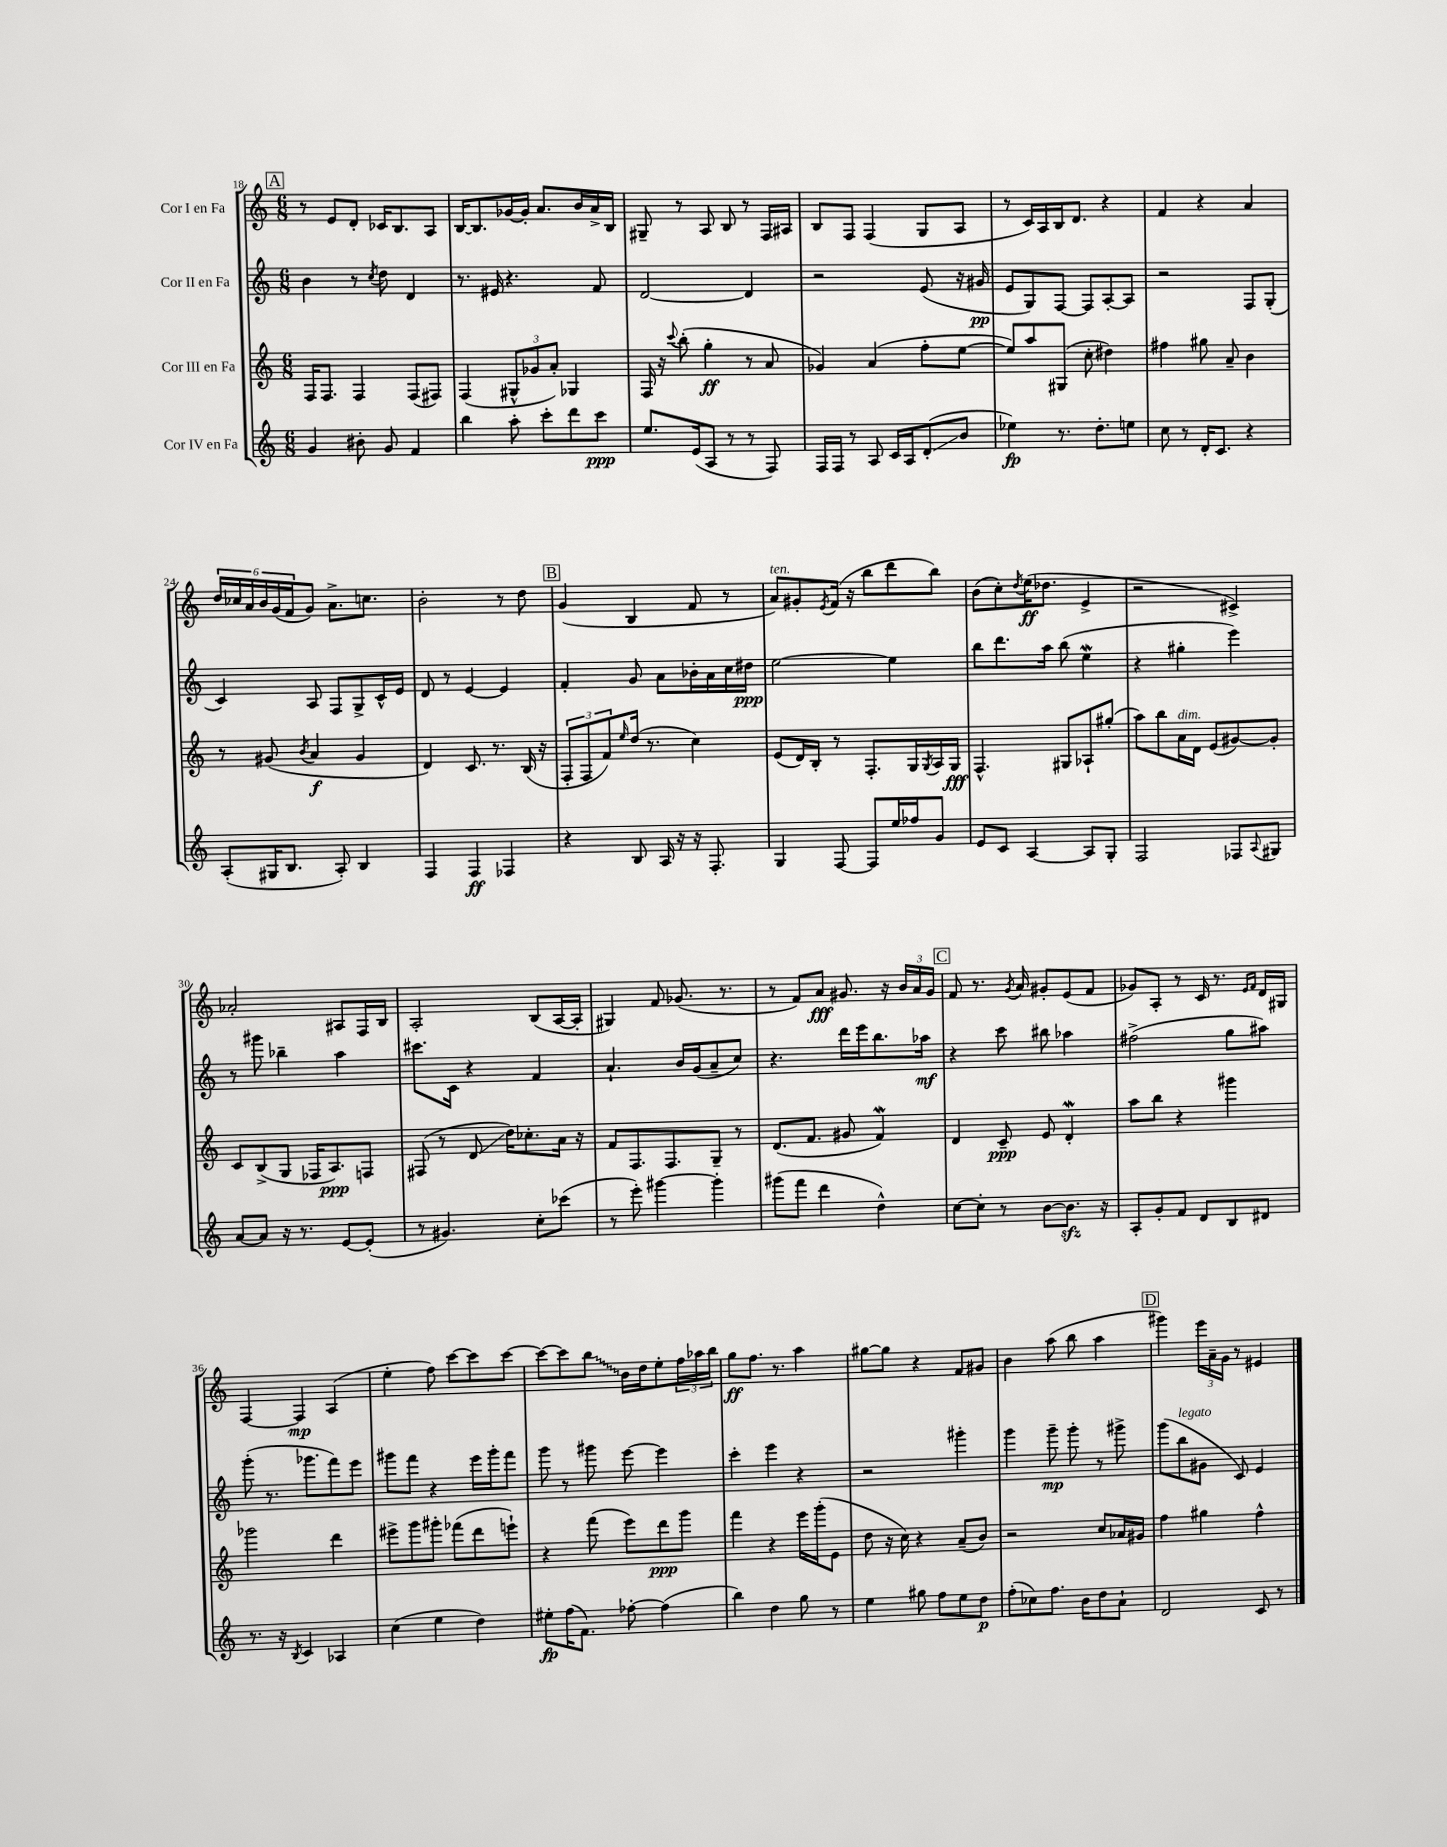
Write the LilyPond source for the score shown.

<<
\new StaffGroup <<
\new Staff = "s0" \with { instrumentName = "Cor I en Fa" } {
    \clef treble \key c \major \numericTimeSignature \time 6/8
    \mark \markup { \box "A" } r8 e'8 d'8-. ces'16 b8. a8 |
    b16~ b8. ges'16~ ges'16-. a'8. b'16 a'16-> b16 |
    gis8-- r8 a8 b8 r8 f16 ais16 |
    b8 f8 f4( g8 a8 |
    r8 c'16) a16 b16 d'8. r4 |
    f'4 r4 a'4 |
    \tuplet 6/4 { d''16 ces''16 a'16 b'16 g'16( f'16 } g'8) a'8.-> c''8. |
    b'2-. r8 d''8 |
    \mark \markup { \box "B" } g'4( b4 f'8 r8 |
    a'8^\markup { \italic "ten." }) gis'8-. \acciaccatura { e'8 } f'16( r16 b''8 d'''8 b''8) |
    b'8( c''8-.) \acciaccatura { d''8 } e''16\ff( des''8. e'4-> |
    r2 cis'4->) |
    aes'2-. ais8 f16 b16 |
    a2-. b8( a16~ a16-. |
    gis4) f'8 ges'8.( r8. |
    r8 f'8) a'8\fff gis'8. r16 \tuplet 3/2 { b'16 a'16 gis'16 } |
    \mark \markup { \box "C" } f'8 r8. \acciaccatura { g'8 } a'16 gis'8-. e'8( f'8 |
    ges'8) a8-. r8 c'16 r8. \grace { e'16 f'16 } d'16 gis16 |
    f4~ f4\mp a4( |
    e''4-. f''8) c'''8~ c'''8 c'''8~ |
    c'''8~ c'''8 \once \override Glissando.style = #'zigzag b''8\glissando b'16 d''16 e''8-. \tuplet 3/2 { f''16 aes''16 b''16 } |
    g''8\ff f''8. r8. a''4 |
    gis''8~ gis''8 r4 f'8 gis'8 |
    b'4 a''8( b''8 a''4 |
    \mark \markup { \box "D" } gis'''4) \tuplet 3/2 { e'''16 a'16-- g'16 } r8 eis'4 \bar "|." |
}
\new Staff = "s1" \with { instrumentName = "Cor II en Fa" } {
    \clef treble \key c \major \numericTimeSignature \time 6/8
    \mark \markup { \box "A" } b'4 r8 \acciaccatura { c''8 } d''8 d'4 |
    r8. eis'16 r4. f'8 |
    d'2~ d'4 |
    r2 e'8( r16 gis'16\pp |
    e'8 g8) f8~ f8 a8~-. a8 |
    r2 f8 g8-.( |
    c'4) a8 f8 g8-> c'16-^ e'16 |
    d'8 r8 e'4~ e'4 |
    \mark \markup { \box "B" } f'4-. g'8 a'8 bes'16-. a'16 c''16 dis''16\ppp |
    e''2~ e''4 |
    b''8 d'''8. a''16 b''8( e''4\mordent |
    r4 gis''4-. e'''4) |
    r8 gis'''8 bes''4-- a''4 |
    cis'''8. c'16 r4 f'4 |
    a'4.-! b'16 g'16( a'8-- c''8) |
    r4. d'''16 e'''16 b''8. aes''16\mf |
    \mark \markup { \box "C" } r4 c'''8 bis''8 aes''4 |
    fis''2->( g''8 ais''8) |
    g'''8-.( r8. ges'''8. f'''8) e'''8 |
    gis'''8 f'''8 r4 e'''16 gis'''16-. f'''8 |
    g'''8 r8 gis'''8 e'''8~ e'''4 |
    c'''4-. e'''4 r4 |
    r2 gis'''4-. |
    g'''4 g'''8--\mp g'''8-. r8 gis'''8-> |
    \mark \markup { \box "D" } g'''8( b''8^\markup { \italic "legato" } gis'8 c'8) e'4 \bar "|." |
}
\new Staff = "s2" \with { instrumentName = "Cor III en Fa" } {
    \clef treble \key c \major \numericTimeSignature \time 6/8
    \mark \markup { \box "A" } f16 f8. f4 f8( fis8) |
    f4( \tuplet 3/2 { gis8-^ ges'8 a'8-.) } ges4 |
    f16 r16 \appoggiatura { c'''8 } b''8-.( g''4-.\ff r8 a'8 |
    ges'4) a'4( f''8-. e''8~ |
    e''8) a''8 gis8( c''8-. dis''4) |
    fis''4 gis''8 a'8-- b'4 |
    r8 gis'8( \acciaccatura { b'8 } a'4\f gis'4 |
    d'4) c'8. r8. b16( r16 |
    \mark \markup { \box "B" } \tuplet 3/2 { f8-. f8 f'8) } \grace { e''16 } d''16( r8. c''4) |
    e'8( d'16) b16-. r8 f8.-. g16 \acciaccatura { g8 } a16 g16\fff |
    f4.-^ gis8 aes8-! gis''8-.( |
    a''8) b''8 a'16^\markup { \italic "dim." } d'16 e'8( gis'8~) gis'8-. |
    c'8 b8->( g8 fes16 a8.\ppp) f8 |
    fis8( r8 d'8\glissando d''16) ces''8.-. a'16 r16 |
    f'8 f8. f8. g8-- r8 |
    d'8.( f'8. gis'8 f'4\mordent) |
    \mark \markup { \box "C" } d'4 c'8--\ppp e'8 d'4-.\mordent |
    a''8 b''8 r4 gis'''4 |
    ges'''2 d'''4 |
    eis'''8-> g'''8 gis'''8-. fes'''8( d'''8 e'''8-!) |
    r4 f'''8( e'''8) d'''8\ppp g'''8 |
    f'''4 r4 e'''16 g'''16-.( e'8 |
    d''8 r16 c''16) r4 a'8--( b'8) |
    r2 c''8 aes'16 gis'16 |
    \mark \markup { \box "D" } f''4 gis''4 f''4-^ \bar "|." |
}
\new Staff = "s3" \with { instrumentName = "Cor IV en Fa" } {
    \clef treble \key c \major \numericTimeSignature \time 6/8
    \mark \markup { \box "A" } g'4 bis'8-. g'8 f'4 |
    b''4 a''8-. c'''8-. d'''8 c'''8\ppp |
    e''8. e'16( a8 r8 r8 f8) |
    f16 f16 r8 a8 c'16 a16 d'8-.\glissando( b'8 |
    ees''4\fp) r8. d''8.-. e''8 |
    c''8 r8 d'16-. c'8. r4 |
    a8-.( gis16 b8. a8-.) b4 |
    f4 f4\ff fes4 |
    \mark \markup { \box "B" } r4 b8 a16 r16 r16 f8.-. |
    g4 f8~ f8 e''16 fes''16 g'8 |
    e'8 c'8 a4~ a8 g8-. |
    f2 fes8 \appoggiatura { a8 } gis8 |
    a'8~ a'8 r16 r8. e'8~ e'8-.( |
    r8 gis'4.) c''8-. ces'''8( |
    r8 e'''8-.) gis'''4~ gis'''4-. |
    gis'''8( f'''8 d'''4 d''4-^) |
    \mark \markup { \box "C" } c''8~ c''8-. r8 b'8~ b'8.\sfz r16 |
    a8-. g'8-. f'8 d'8 b8 dis'8 |
    r8. r16 \acciaccatura { b8 } c'4 aes4 |
    c''4( e''4 d''4) |
    eis''8-.\fp f''16( f'8.) fes''8~-. fes''4( |
    b''4) d''4 g''8 r8 |
    e''4 gis''8 f''8 e''8 d''8\p |
    f''8-.( ces''8) f''8. b'16 d''8 a'8-! |
    \mark \markup { \box "D" } d'2 c'8 r8 \bar "|." |
}
>>
>>
\layout { \context { \Score currentBarNumber = #18 } }
